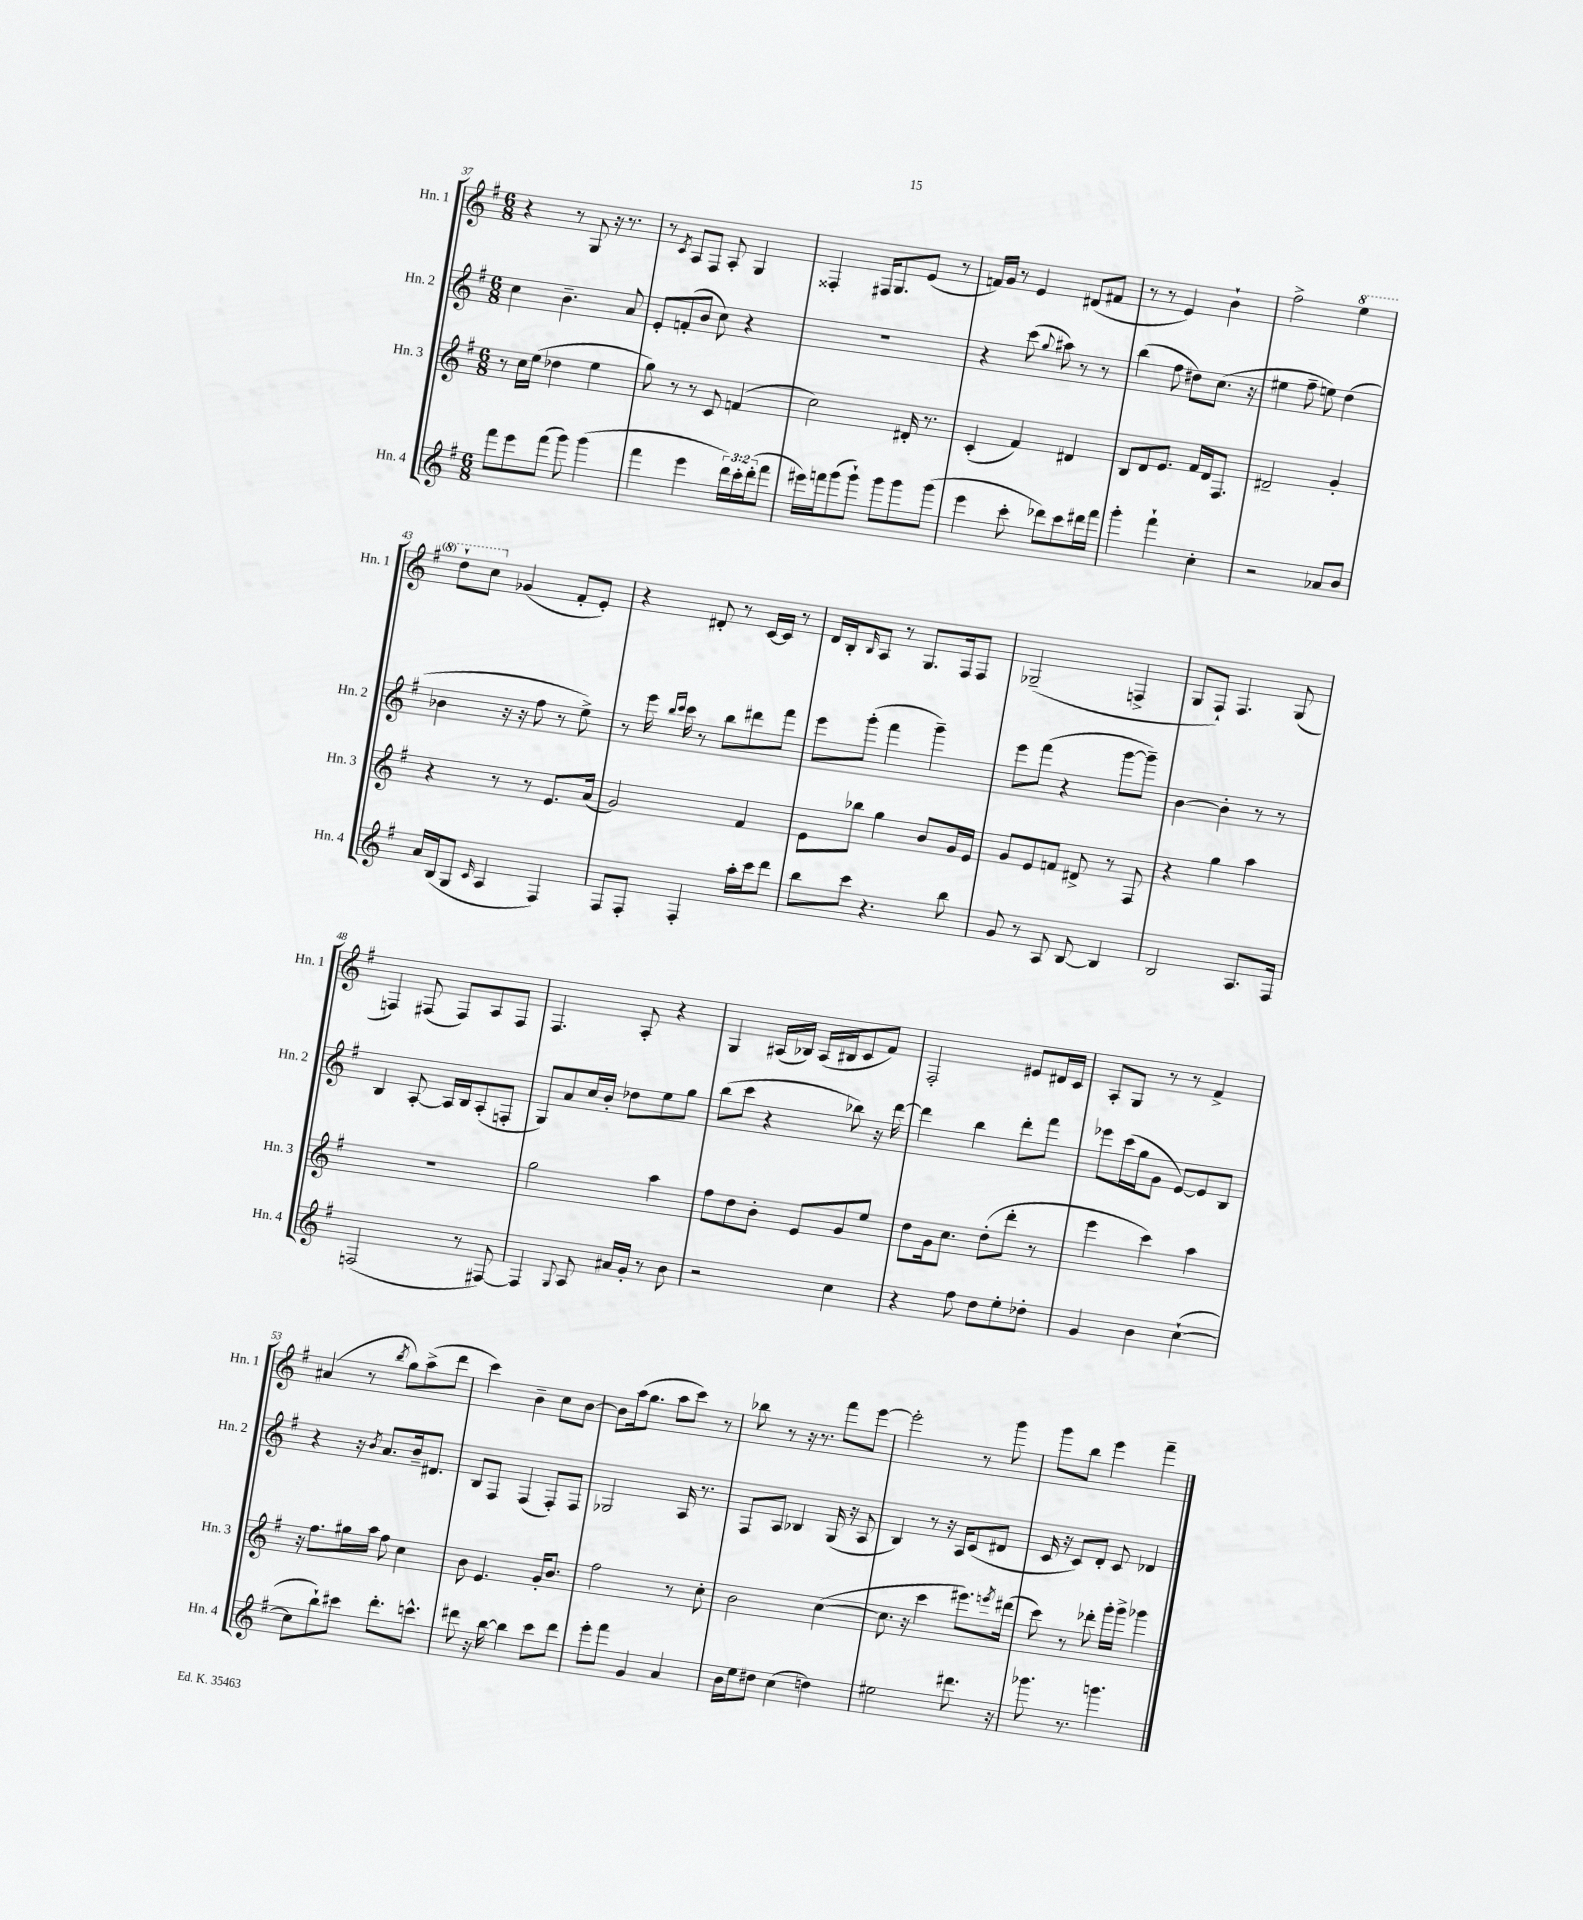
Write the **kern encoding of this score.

**kern	**kern	**kern	**kern
*part4	*part3	*part2	*part1
*staff4	*staff3	*staff2	*staff1
*I"Hn. 4	*I"Hn. 3	*I"Hn. 2	*I"Hn. 1
*I'Hn. 4	*I'Hn. 3	*I'Hn. 2	*I'Hn. 1
*clefG2	*clefG2	*clefG2	*clefG2
*k[f#]	*k[f#]	*k[f#]	*k[f#]
*M6/8	*M6/8	*M6/8	*M6/8
=37	=37	=37	=37
8fff#\L	8r	4cc\	4r
8eee\	16cc\LL	.	.
.	(16ee\JJ	.	.
(8fff#\J	4dd-X\	4.b~\	8r
8ggg\)	.	.	8G/
(4ggg\	4ee\	.	16r
.	.	.	8.r
.	.	8a/	.
=38	=38	=38	=38
4fff#\	8gg\)	8e'/L	8r
.	.	.	8qc/
.	8r	(8fn'/	8A/L
4eee\	8r	8b/J	8F#/J
.	8c/	8cc\)	8A'/
24ddd\LL)	(4fn/	4r	4G/
24ccc'\	.	.	.
(24ddd'\J	.	.	.
8fff#\J	.	.	.
=39	=39	=39	=39
16eee#X\LL)	2cc\)	2.r	4F##X'/
16fffn\J	.	.	.
(8ggg\	.	.	.
8ggg`\J)	.	.	16F#X/KL
.	.	.	8.G/
8ggg\L	.	.	.
8ggg\	16d#X'/	.	(8e/J
.	8.r	.	.
(8ggg\J	.	.	8r
=40	=40	=40	=40
4eee\	(4c'/	4r	16fn/LL)
.	.	.	16g/JJ
.	.	.	8r
8ccc'\	4f#/)	(8ccc\	4e/
.	.	8qqgg/	.
8ddd-X\L)	.	8aa#X\)	.
8ccc\	4d#X/	8r	(8d#X/L
16ddd#X\L	.	8r	8f#X/J
16fff#\JJ	.	.	.
=41	=41	=41	=41
4ggg'\	8B/L	(4bb\	8r
.	8d/	.	8r
4fff#`\	8.e/J	8ff#\	4e/)
.	.	8dd#X\L)	.
.	16f#/LL	.	.
4cc'\	16d/J	(8.cc\J	4b`\
.	8.F#/J	.	.
.	.	16r	.
=42	=42	=42	=42
2r	2d#X~/	4ee#X\	2ff#^\
.	.	8ff#~\	.
.	.	8een\)	.
*	*	*	*8va
8a-X/L	4g'/	(4dd\	4eee\
8b/J	.	.	.
!!LO:LB:g=z
=43	=43	=43	=43
16a/LL	4r	4b-X\	8ddd`\L
(16B/J	.	.	.
8G/J	.	.	8ccc\J
16qqc/	.	.	.
*	*	*	*X8va
4A/	8r	16r	(4g-X/
.	.	16r	.
.	8r	8ff#\	.
4F#/)	8.e/L	8r	8f#'/L
.	.	8ee^\)	8e'/J)
.	(16a/Jk	.	.
=44	=44	=44	=44
8F#/L	2g/)	8r	4r
8F#'/J	.	16eee\	.
.	.	16qqbb/LL	.
.	.	16qqccc/JJ	.
.	.	16ccc\	.
4F#'/	.	8r	8d#X'/
.	.	8bb\L	8r
16aa'\LL	4f#/	8ddd#X\	[16c/LL
16ccc\J	.	.	16c/JJ]
8ddd\J	.	8fff#\J	8r
=45	=45	=45	=45
8bb\L	8e\L	8eee\L	16d/LL
.	.	.	16B'/J
.	.	.	16qqB/
8ccc\J	8bb-X\J	(8ggg'\J	8A/J
4.r	4gg\	4fff#\	8r
.	.	.	8.G/L
.	8b/L	4ggg~\)	.
.	.	.	16F#/k
8bb\	16g/L	.	8F#/J
.	16e/JJ	.	.
=46	=46	=46	=46
8g/	8g/L	8eee\L	(2G-X~/
8r	8e/	(8fff#\J	.
8A/	8fn/J	4r	.
[8B/	8d#X^/	.	.
4B/]	8r	[8ggg\L	4Fn^/
.	8F#/	8ggg~\J])	.
=47	=47	=47	=47
2B/	4r	[4b\	8G/L
.	.	.	8F#`/J)
.	4gg\	4b'\]	4.F#/
8.A/L	4aa\	8r	.
.	.	8r	(8G/
16F#/Jk	.	.	.
!!LO:LB:g=z
=48	=48	=48	=48
(2Fn/	2.r	4B/	4Fn/)
.	.	[8A'/	(8F#X/
.	.	16A/LL]	8F#/L)
.	.	16B/J	.
8r	.	(8A'/	8A/
[8F#X/)	.	8Fn'/J	8F#/J
=49	=49	=49	=49
4F#/]	2gg\	8G/L)	4.F#/
.	.	8a/	.
8qqG/	.	.	.
8A/	.	16cc/L	.
.	.	16b'/JJ	.
16a#X/LL	.	8dd-X\L	8A'/
16g'/JJ	.	.	.
8r	4aa\	8ee\	4r
8b\	.	8gg\J	.
=50	=50	=50	=50
2r	8ff#\L	(8bb\L	4G/
.	8dd\	8ccc\J	.
.	8b'\J	4r	(16A#X/LL
.	.	.	16B-X/JJ)
.	8e/L	.	(16A#/LL
.	.	.	16B#X/J
4cc\	8g/	8bb-X\)	8c/
.	8ee/J	16r	8f#/J)
.	.	[16ddd\	.
=51	=51	=51	=51
4r	8dd\L	4ddd\]	2F#'/
.	16g\k	.	.
.	8.cc\J	.	.
8ff#\	.	4bb\	.
8dd\L	(8dd'\L	.	.
8ee'\	8ddd'\J	8ddd'\L	8e#X/L
8dd-X'\J	8r	8fff#\J	16d#X/L
.	.	.	16c/JJ
=52	=52	=52	=52
4g/	4eee\	8eee-X\L	8A'/L
.	.	(16ccc\L	8G/J
.	.	16gg\J	.
4b\	4ccc\)	8g\J	8r
.	.	[8e/L)	8r
([4cc`\	4aa\	8e/]	4f#^/
.	.	8B/J	.
!!LO:LB:g=z
=53	=53	=53	=53
8cc\L]	16r	4r	(4a#X/
.	8.ff#\L	.	.
8bb`\)	.	.	.
8ccc#X\J	16gg#X\L	16r	8r
.	.	8qb/	.
.	16aa\JJ	8.a/L	.
.	.	.	8qbb/
8.ddd'\L	8ff#\	.	8gg\L)
.	4cc\	16b~/k	(8aa^\
8.cccn^^\J	.	8.d#X/J	.
.	.	.	8ddd\J
=54	=54	=54	=54
8ddd#X\	8b\	8B/L	4ccc\)
16r	4.e/	8F#/J	.
[16bb\	.	.	.
4bb\]	.	(4F#/	4b~\
8ccc\L	16g'/KL	8F#'/L)	8cc\L
.	8.b/J	.	.
8ddd#\J	.	8F#/J	[8b\J
=55	=55	=55	=55
8eee'\L	2ff#\	2G-X/	8b\L]
8fff#\J	.	.	(16aa\k
.	.	.	8.gg\J
4g/	.	.	.
.	.	.	8aa\L
4a/	8r	16A/	8ccc\J)
.	.	8.r	.
.	8cc'\	.	8r
=56	=56	=56	=56
16b\LL	2b\	8F#/L	8bb-X\
16ee\J	.	.	.
8dd#X\J	.	8A/J	8r
(4cc\	.	4B-X/	16r
.	.	.	8.r
4ddn\)	([4cc\	(16G/	8fff#\L
.	.	16r	.
.	.	8A/	[8eee\J
=57	=57	=57	=57
2ee#X\	8.cc\]	4B/)	2eee'\]
.	16r	.	.
.	4ccc\	8r	.
.	.	16r	.
.	.	16A/KL	.
8.ddd#X\	8.eee#X\L)	(8c/	8r
.	.	8d#X/J	8ggg\
.	8qeeen/	.	.
16r	(16ddd#X\Jk	.	.
=58	=58	=58	=58
8.ggg-X\	8ccc\)	16c/	8ggg\L
.	.	16r	.
.	8r	8c/L)	8bb\J
8.r	.	.	.
.	8ddd-X'\	8d'/J	4eee\
4.gggn\	16ggg'\LL	8c/	.
.	16ggg^\JJ	.	.
.	4ggg-X\	4d-X/	4fff#~\
==	==	==	==
*-	*-	*-	*-
